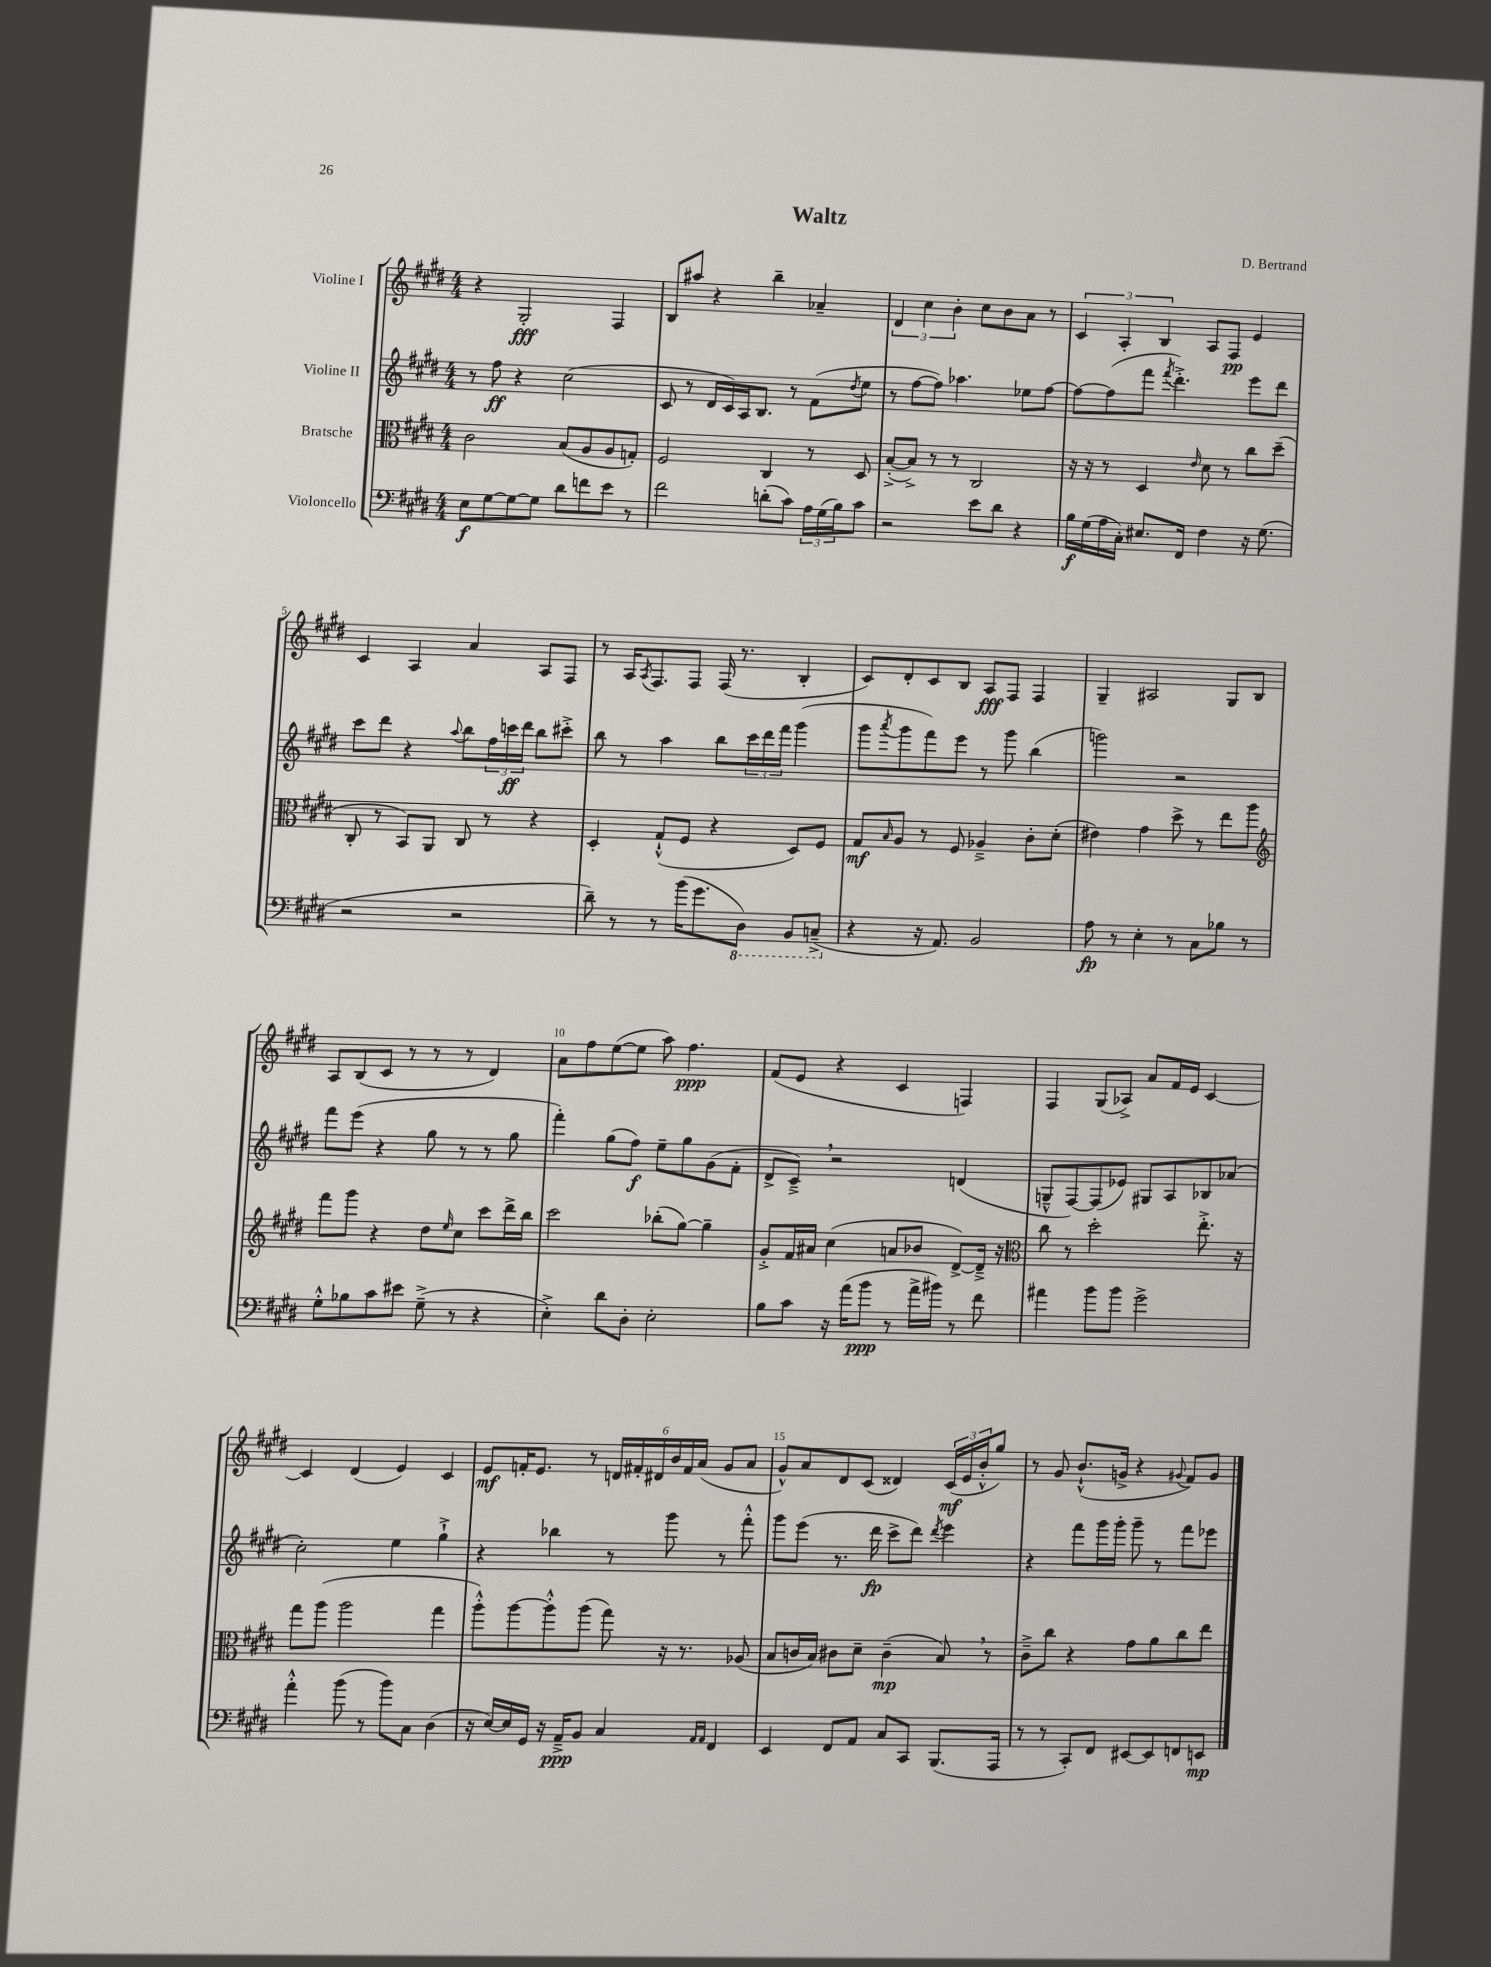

**kern	**dynam	**kern	**dynam	**kern	**dynam	**kern	**dynam
*part4	*part4	*part3	*part3	*part2	*part2	*part1	*part1
*staff4	*staff4	*staff3	*staff3	*staff2	*staff2	*staff1	*staff1
*I"Violoncello	*	*I"Bratsche	*	*I"Violine II	*	*I"Violine I	*
*clefF4	*	*clefC3	*	*clefG2	*	*clefG2	*
*k[f#c#g#d#]	*	*k[f#c#g#d#]	*	*k[f#c#g#d#]	*	*k[f#c#g#d#]	*
*M4/4	*	*M4/4	*	*M4/4	*	*M4/4	*
=1	=1	=1	=1	=1	=1	=1	=1
8E\L	f	2c#\	.	8r	.	4r	.
[8G#\	.	.	.	8ff#\	ff	.	.
8G#\_	.	.	.	4r	.	2G#'/	fff
8G#\J]	.	.	.	.	.	.	.
8d#\L	.	(8B/L	.	(2cc#\	.	.	.
8fn\	.	8A/	.	.	.	.	.
8e\J	.	8A/	.	.	.	4F#/	.
8r	.	8Gn'/J)	.	.	.	.	.
=2	=2	=2	=2	=2	=2	=2	=2
2f#\	.	2F#/	.	8c#/	.	8B/L	.
.	.	.	.	8r	.	8aa#X/J	.
.	.	.	.	16d#/LL	.	4r	.
.	.	.	.	16c#/)	.	.	.
.	.	.	.	16A/J	.	.	.
.	.	.	.	8.B/J	.	.	.
(8dn'\L	.	4C#/	.	.	.	4bb~\	.
8c#\J)	.	.	.	8r	.	.	.
24A\LL	.	8r	.	(8f#\L	.	4a-X~/	.
(24G#\	.	.	.	.	.	.	.
24B\J)	.	.	.	.	.	.	.
.	.	.	.	8qdd#/	.	.	.
8c#\J	.	8D#/	.	8ee\J	.	.	.
=3	=3	=3	=3	=3	=3	=3	=3
2r	.	([8B'^/L	.	8r	.	6d#/	.
.	.	8B^/J])	.	[8ff#\L	.	.	.
.	.	.	.	.	.	6cc#\	.
.	.	8r	.	8ff#\J])	.	.	.
.	.	.	.	.	.	6b'\	.
.	.	8r	.	4.aa-X\	.	.	.
8e\L	.	2C#/	.	.	.	8cc#\L	.
8d#\J	.	.	.	.	.	8b\	.
4r	.	.	.	8ee-X\L	.	8a\J	.
.	.	.	.	[8ff#\J	.	8r	.
=4	=4	=4	=4	=4	=4	=4	=4
16B\LL	f	16r	.	8ff#\L_	.	6c#/	.
(16G#\	.	16r	.	.	.	.	.
16A\	.	8r	.	(8ff#\]	.	.	.
.	.	.	.	.	.	6A'/	.
16C#'\JJ)	.	.	.	.	.	.	.
8.E#X/L	.	4D#/	.	8fff#\J	.	.	.
.	.	.	.	.	.	6B/	.
.	.	.	.	8qfff#/	.	.	.
.	.	.	.	4.ddd#'^\)	.	.	.
16FF#/Jk	.	.	.	.	.	.	.
.	.	16qqe/	.	.	.	.	.
4F#\	.	8d#\	.	.	.	8A/L	.
.	.	8r	.	.	.	8F#/J	pp
16r	.	8cc#\L	.	8eee\L	.	4e/	.
(8.G#\	.	.	.	.	.	.	.
.	.	(8dd#~\J	.	8ddd#\J	.	.	.
!!LO:LB:g=z
=5	=5	=5	=5	=5	=5	=5	=5
2r	.	8C#'/	.	8ccc#\L	.	4c#/	.
.	.	8r	.	8ddd#\J	.	.	.
.	.	8BB/L)	.	4r	.	4A/	.
.	.	8AA/J	.	.	.	.	.
.	.	.	.	8qqaa/	.	.	.
2r	.	8C#/	.	8bb\L	.	4a/	.
.	.	8r	.	24ff#\L	.	.	.
.	.	.	.	24cccn\	ff	.	.
.	.	.	.	24ddd#\JJ	.	.	.
.	.	4r	.	8bb\L	.	8A/L	.
.	.	.	.	8ccc#X'^\J	.	8F#/J	.
=6	=6	=6	=6	=6	=6	=6	=6
8d#~\)	.	4D#'/	.	8bb\	.	8r	.
8r	.	.	.	8r	.	16A/KL	.
.	.	.	.	.	.	8qA/	.
.	.	.	.	.	.	8.F#/	.
8r	.	(8G#`^^/L	.	4aa\	.	.	.
(16b\KL	.	8F#/J	.	.	.	8F#/J	.
8.g#\	.	.	.	.	.	.	.
.	.	4r	.	8bb\L	.	(16F#/	.
.	.	.	.	.	.	8.r	.
*8ba	*	*	*	*	*	*	*
8DD#\J)	.	.	.	24ccc#\L	.	.	.
.	.	.	.	24ddd#\	.	.	.
.	.	.	.	24fff#\JJ	.	.	.
8BBB/L	.	8D#/L)	.	(4ggg#\	.	4B'/	.
(8CCn~^/J	.	8F#/J	.	.	.	.	.
=7	=7	=7	=7	=7	=7	=7	=7
*X8ba	*	*	*	*	*	*	*
4r	.	8G#/L	mf	8ggg#\L	.	8c#/L)	.
.	.	16qqB/	.	8qaaa/	.	.	.
.	.	8A/J	.	8ggg#\	.	8d#'/	.
16r	.	8r	.	8fff#\)	.	8c#/	.
8.AA/)	.	.	.	.	.	.	.
.	.	8F#/	.	8eee\J	.	8B/J	.
2BB/	.	4A-X~^/	.	8r	.	8A/L	fff
.	.	.	.	8ggg#\	.	8F#/J	.
.	.	8c#'\L	.	(4bb\	.	4F#/	.
.	.	(8d#'\J	.	.	.	.	.
=8	=8	=8	=8	=8	=8	=8	=8
8A\	fp	4e#X\)	.	2gggn\)	.	4G#~/	.
8r	.	.	.	.	.	.	.
4E'\	.	4g#\	.	.	.	2A#X/	.
8r	.	8dd#^\	.	2r	.	.	.
8C#\L	.	8r	.	.	.	.	.
8B-X\J	.	8ee\L	.	.	.	8G#/L	.
8r	.	8aa\J	.	.	.	8B/J	.
!!LO:LB:g=z
=9	=9	=9	=9	=9	=9	=9	=9
*	*	*clefG2	*	*	*	*	*
8G#'^^\L	.	8fff#\L	.	8fff#\L	.	8A/L	.
8B-X\	.	8ggg#\J	.	(8eee\J	.	(8B/	.
8c#\	.	4r	.	4r	.	8c#/J	.
8e#X\J	.	.	.	.	.	8r	.
(8G#~^\	.	8dd#\L	.	8gg#\	.	8r	.
.	.	16qqee/	.	.	.	.	.
8r	.	8cc#\J	.	8r	.	8r	.
4r	.	8ccc#\L	.	8r	.	4d#/)	.
.	.	16ddd#^\L	.	8gg#\	.	.	.
.	.	16bb\JJ	.	.	.	.	.
=10	=10	=10	=10	=10	=10	=10	=10
4E'^\)	.	2ccc#\	.	4fff#'\)	.	8a\L	.
.	.	.	.	.	.	8ff#\	.
8d#\L	.	.	.	(8gg#\L	.	([8ee\	.
8D#'\J	.	.	.	8ff#\J)	f	8ee\J]	.
2E'\	.	(8bb-X'\L	.	8ee~\L	.	8aa\)	.
.	.	[8gg#\J)	.	8gg#\	.	4.ff#\	ppp
.	.	4gg#~\]	.	(8g#\	.	.	.
.	.	.	.	8f#'\J	.	.	.
=11	=11	=11	=11	=11	=11	=11	=11
8B\L	.	8g#'^/L	.	8d#^/L	.	(8f#/L	.
8c#\J	.	16f#/L	.	8c#~^,/J)	.	8e/J	.
.	.	16a#X/JJ	.	.	.	.	.
16r	.	(4cc#\	.	2r	.	4r	.
(16a\KL	.	.	.	.	.	.	.
8b\J	ppp	.	.	.	.	.	.
8r	.	8an/L	.	.	.	4c#/	.
16a^\LL	.	8b-X/J	.	.	.	.	.
16b#X\JJ)	.	.	.	.	.	.	.
8r	.	[8d#^/L)	.	(4dn/	.	4Fn/)	.
8f#\	.	16d#~^/Jk]	.	.	.	.	.
.	.	16r	.	.	.	.	.
=12	=12	=12	=12	=12	=12	=12	=12
*	*	*clefC3	*	*	*	*	*
4a#X\	.	8cc#\	.	8Gn~^^/L	.	4F#/	.
.	.	8r	.	[8F#/)	.	.	.
8b\L	.	2dd#'\	.	(8F#/]	.	(8G#/L	.
8b\J	.	.	.	8e-X/J)	.	8A-X^/J)	.
2g#^\	.	.	.	8G#X/L	.	8a/L	.
.	.	.	.	8A/	.	16f#/L	.
.	.	.	.	.	.	16e/JJ	.
.	.	8.ee'^\	.	8B-X/	.	[4c#/	.
.	.	.	.	(8a-X/J	.	.	.
.	.	16r	.	.	.	.	.
!!LO:LB:g=z
=13	=13	=13	=13	=13	=13	=13	=13
4a'^^\	.	8gg#\L	.	2cc#'\)	.	4c#/]	.
.	.	(8aa\J	.	.	.	.	.
(8b\	.	2aa\	.	.	.	(4d#/	.
8r	.	.	.	.	.	.	.
8b\L)	.	.	.	4ee\	.	4e/)	.
8C#\J	.	.	.	.	.	.	.
(4D#\	.	4gg#\	.	4gg#`^\	.	4c#/	.
=14	=14	=14	=14	=14	=14	=14	=14
16r	.	8aa'^^\L)	.	4r	.	8e/L	mf
[16E/LL)	.	.	.	.	.	.	.
16E/]	.	[8aa\	.	.	.	16fn'/K	.
16GG#/JJ	.	.	.	.	.	8.e/J	.
16r	.	8aa'^^\]	.	4bb-X\	.	.	.
16AA~^/KL	ppp	.	.	.	.	.	.
8BB/J	.	(8aa\J	.	.	.	8r	.
4C#/	.	8gg#\)	.	8r	.	24dn/LL	.
.	.	.	.	.	.	24f#X'/	.
.	.	.	.	.	.	24d#X/	.
.	.	16r	.	8ggg#\	.	24b/	.
.	.	.	.	.	.	24f#/	.
.	.	8.r	.	.	.	.	.
.	.	.	.	.	.	(24a/JJ	.
16qqAA/LL	.	.	.	.	.	.	.
16qqAA/JJ	.	.	.	.	.	.	.
4FF#/	.	.	.	8r	.	8g#/L	.
.	.	(8A-X/	.	8fff#'^^\	.	8a/J	.
=15	=15	=15	=15	=15	=15	=15	=15
4EE/	.	8B/L	.	8ggg#\L	.	8g#^^/L)	.
.	.	16cn/L	.	(8eee\J	.	8a/	.
.	.	16B/JJ)	.	.	.	.	.
8FF#/L	.	8c#X\L	.	8.r	.	8d#/	.
8AA/J	.	8d#~\J	.	.	.	(8c#/J	.
.	.	.	.	16ddd#\	fp	.	.
8C#/L	.	(4c#~\	mp	8ccc#^\L	.	4d##X/)	.
8CC#/J	.	.	.	8ddd#\J)	.	.	.
.	.	.	.	8qddd#/	.	.	.
(8.BBB/L	.	8B,/)	.	4eee\	.	(24c#/LL	mf
.	.	.	.	.	.	24e/	.
.	.	.	.	.	.	24b'^^/J	.
.	.	8r	.	.	.	8gg#/J)	.
16AAA/Jk	.	.	.	.	.	.	.
=16	=16	=16	=16	=16	=16	=16	=16
8r	.	8c#~^\L	.	4r	.	8r	.
8r	.	8cc#\J	.	.	.	8g#/	.
8CC#'/L)	.	4r	.	8fff#\L	.	(8.b`^^/L	.
8FF#/J	.	.	.	16ggg#\L	.	.	.
.	.	.	.	16ggg#'\JJ	.	16gn^/Jk	.
[8EE#X/L	.	8g#\L	.	8ggg#~\	.	4r	.
8EE#/]	.	8a\	.	8r	.	.	.
.	.	.	.	.	.	8qqg#X/	.
8FFn/	.	8cc#\	.	8fff#\L	.	8f#/L)	.
8EEn/J	mp	8ee\J	.	8eee-X\J	.	8g#/J	.
==	==	==	==	==	==	==	==
*-	*-	*-	*-	*-	*-	*-	*-
